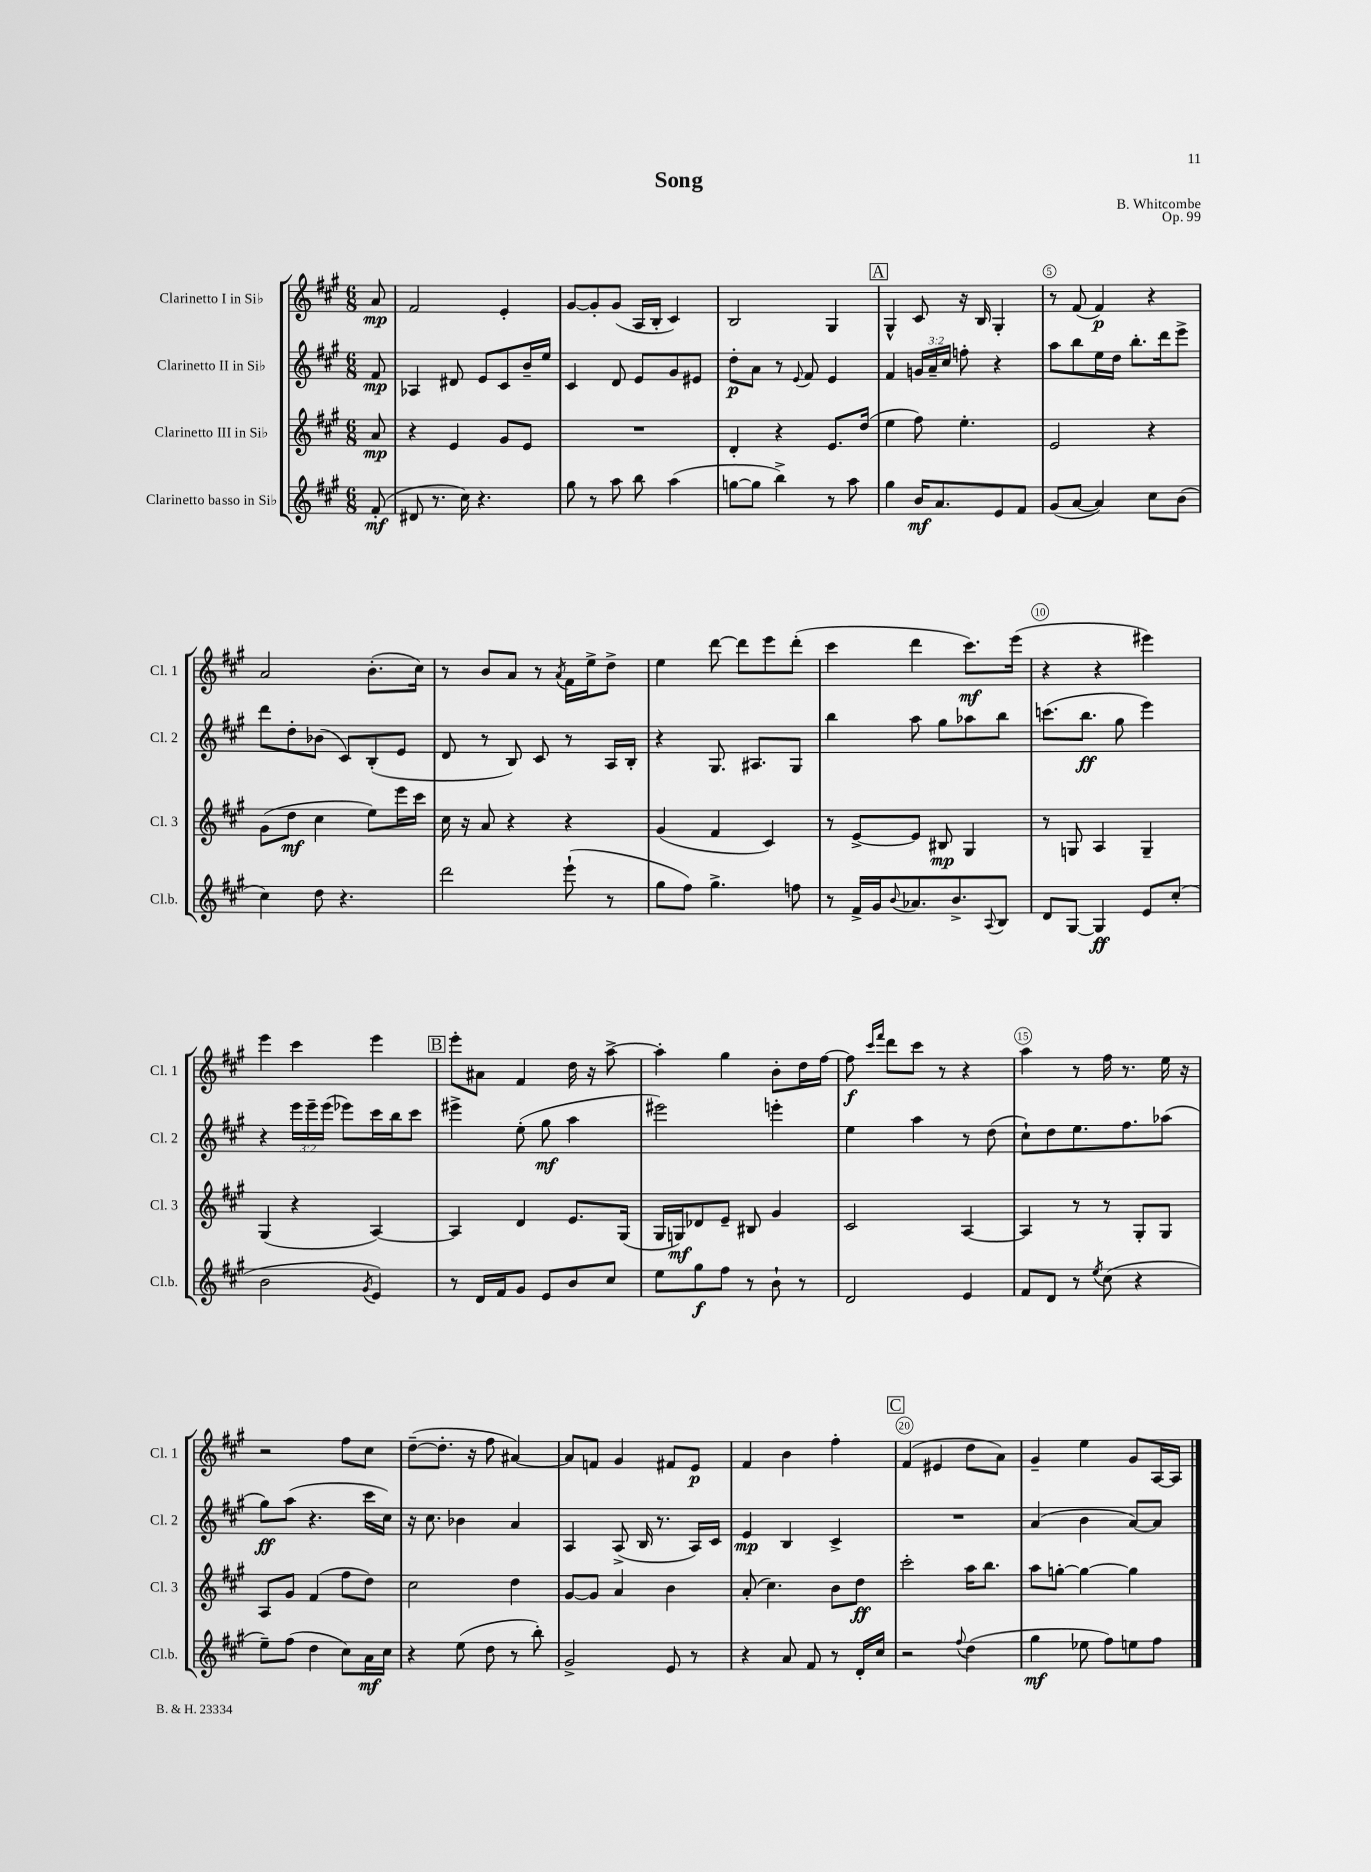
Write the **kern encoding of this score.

**kern	**kern	**kern	**kern
*staff4	*staff3	*staff2	*staff1
*clefG2	*clefG2	*clefG2	*clefG2
*k[f#c#g#]	*k[f#c#g#]	*k[f#c#g#]	*k[f#c#g#]
*M6/8	*M6/8	*M6/8	*M6/8
(8f#'/	8a/	8f#/	8a/
=	=	=	=
8d#/	4r	4A-/	2f#/
8.r	.	.	.
.	4e/	8d#/	.
16cc#\)	.	.	.
4.r	.	8e/L	.
.	8g#/L	8c#/	4e'/
.	8e/J	16b~/L	.
.	.	16ee/JJ	.
=	=	=	=
8gg#\	2.r	4c#/	[8g#/L
8r	.	.	8g#'/]
8aa\	.	8d/	(8g#/J
8bb\	.	8e/L	16A/LL
.	.	.	16B'/JJ
(4aa\	.	8g#/	4c#/)
.	.	8e#/J	.
=	=	=	=
[8gg\L	4d'/	8dd'\L	2B/
8gg\]J	.	8a\J	.
4bb^\)	4r	8r	.
.	.	8qqe/	.
.	.	8f#/	.
8r	8.e/L	4e/	4G#/
8aa\	.	.	.
.	(16dd/Jk	.	.
=	=	=	=
4gg#\	4ee\	4f#/	4G#^^/
16b/LK	8ff#\)	24g/LL	8c#/
.	.	24a~/	.
8.a/	.	.	.
.	.	24cc#/JJ	.
.	4.ee'\	8ff'\	16r
.	.	.	16B/
8e/	.	4r	4G#'/
8f#/J	.	.	.
=	=	=	=
(8g#/L	2e/	8aa\L	8r
[8a/J	.	8bb\	(8f#/
4a/])	.	16ee\L	4f#/)
.	.	16dd\JJ	.
.	.	8.bb'\L	.
8cc#\L	4r	.	4r
.	.	16ddd\k	.
(8b\J	.	8eee^\J	.
=	=	=	=
4cc#\)	(8g#\L	8ddd\L	2a/
.	8dd\J	8dd'\	.
8dd\	4cc#\	(8b-\J	.
4.r	.	8c#/L)	.
.	8ee\L)	(8B'/	(8.b'\L
.	16eee\L	8e/J	.
.	16ccc#\JJ	.	16cc#\Jk)
=	=	=	=
2ddd\	16cc#\	8d/	8r
.	16r	.	.
.	8a/	8r	8b/L
.	4r	8B/)	8a/J
.	.	8c#/	8r
.	.	.	8qa/
(8eee`\	4r	8r	16f#\LL
.	.	.	16ee^\J
8r	.	16A/LL	8dd^\J
.	.	16B'/JJ	.
=	=	=	=
8gg#\L	(4g#/	4r	4ee\
8ff#\J)	.	.	.
4.gg#^\	4f#/	8.G#/	[8ddd\
.	.	.	8ddd\]L
.	.	8.A#/L	.
.	4c#/)	.	8eee\
8ff\	.	8G#/J	(8ddd'\J
=	=	=	=
8r	8r	4bb\	4ccc#\
16f#^/LL	[8e^/L	.	.
16g#/J	.	.	.
8qqb/	.	.	.
8.a-/	8e/]J	8aa\	4ddd\
.	8B#/	8gg#\L	.
8.b^/	.	.	.
.	4G#/	8aa-\	8.ccc#\L)
8qqA/	.	.	.
8B/J	.	8bb\J	.
.	.	.	(16eee\Jk
=	=	=	=
8d/L	8r	(8.ccc\L	4r
[8G#/J	8G/	.	.
.	.	8.bb\J	.
4G#/]	4A/	.	4r
.	.	8gg#\	.
8e/L	4G~/	4eee\)	4eee#\)
(8cc#'/J	.	.	.
=	=	=	=
2b\	(4G#/	4r	4eee\
.	4r	24eee\LL	4ccc#\
.	.	24eee~\	.
.	.	(24eee\JJ	.
.	.	8eee-\L)	.
8qg#/	.	.	.
4e/)	[4A/)	16ccc#\L	4eee\
.	.	16bb\J	.
.	.	8ccc#\J	.
=	=	=	=
8r	4A/]	4eee#^\	8eee'\L
16d/LL	.	.	8a#\J
16f#/J	.	.	.
8g#/J	4d/	(8ee'\	4f#/
8e/L	.	8gg#\	.
8b/	8.e/L	4aa\	16dd\
.	.	.	16r
8cc#/J	.	.	[8aa^\
.	(16G#/Jk	.	.
=	=	=	=
8ee\L	16G#/LL	2eee#\)	4aa'\]
.	16G/J)	.	.
8gg#\	8d-/	.	.
8ff#\J	8e~/J	.	4gg#\
8r	8B#/	.	.
8b`\	4g#/	4eee'\	8b'\L
8r	.	.	16dd\L
.	.	.	[16ff#\JJ
=	=	=	=
2d/	2c#/	4ee\	8ff#\]
.	.	.	16qqccc#/LL
.	.	.	16qqfff#/JJ
.	.	.	8ddd\L
.	.	4aa\	8ccc#\J
.	.	.	8r
4e/	[4A/	8r	4r
.	.	(8dd\	.
=	=	=	=
8f#/L	4A/]	8cc#`\L)	4aa\
8d/J	.	8dd\	.
8r	8r	8.ee\	8r
8qee/	.	.	.
(8cc#\	8r	.	16ff#\
.	.	8.ff#\	8.r
4r	8G#'/L	.	.
.	8G#/J	(8aa-\J	16ee\
.	.	.	16r
=	=	=	=
8ee~\L)	8A/L	8gg#\L)	2r
(8ff#\J	8g#/J	(8aa\J	.
4dd\	(4f#/	4.r	.
8cc#\L)	8ff#\L	.	8ff#\L
16a\L	8dd\J)	16ccc#\LL	8cc#\J
16cc#\JJ	.	16cc#\JJ)	.
=	=	=	=
4r	2cc#\	16r	([8dd~\L
.	.	8.cc#\	.
.	.	.	8.dd'\]J
(8ee\	.	4b-\	.
.	.	.	16r
8dd\	.	.	8ff#\
8r	4dd\	4a/	[4a#/)
8bb'\)	.	.	.
=	=	=	=
2g#^/	[8g#/L	4A/	8a#/]L
.	8g#/]J	.	8f/J
.	4a/	(8A^/	4g#/
.	.	16B/	.
.	.	8.r	.
8e/	4b\	.	8f#/L
8r	.	16A/LL)	8e/J
.	.	16c#/JJ	.
=	=	=	=
4r	(8a'/	4e/	4f#/
.	4.cc#\)	.	.
8a/	.	4B/	4b\
8f#/	.	.	.
8r	8b\L	4c#^/	4ff#'\
16d'/LL	8dd\J	.	.
16cc#/JJ	.	.	.
=	=	=	=
2r	2ccc#'\	2.r	(4f#/
.	.	.	4e#/
8qqff#/	.	.	.
(4dd\	16aa\LK	.	8dd\L
.	8.bb\J	.	.
.	.	.	8a\J)
=	=	=	=
4gg#\	8aa\L	(4a/	4g#~/
.	[8gg'\J	.	.
8ee-\	4gg\_	4b\	4ee\
8ff#\L)	.	.	.
8ee\	4gg\]	[8a/L)	8g#/L
8ff#\J	.	8a/]J	[16A/L
.	.	.	16A/]JJ
==	==	==	==
*-	*-	*-	*-
